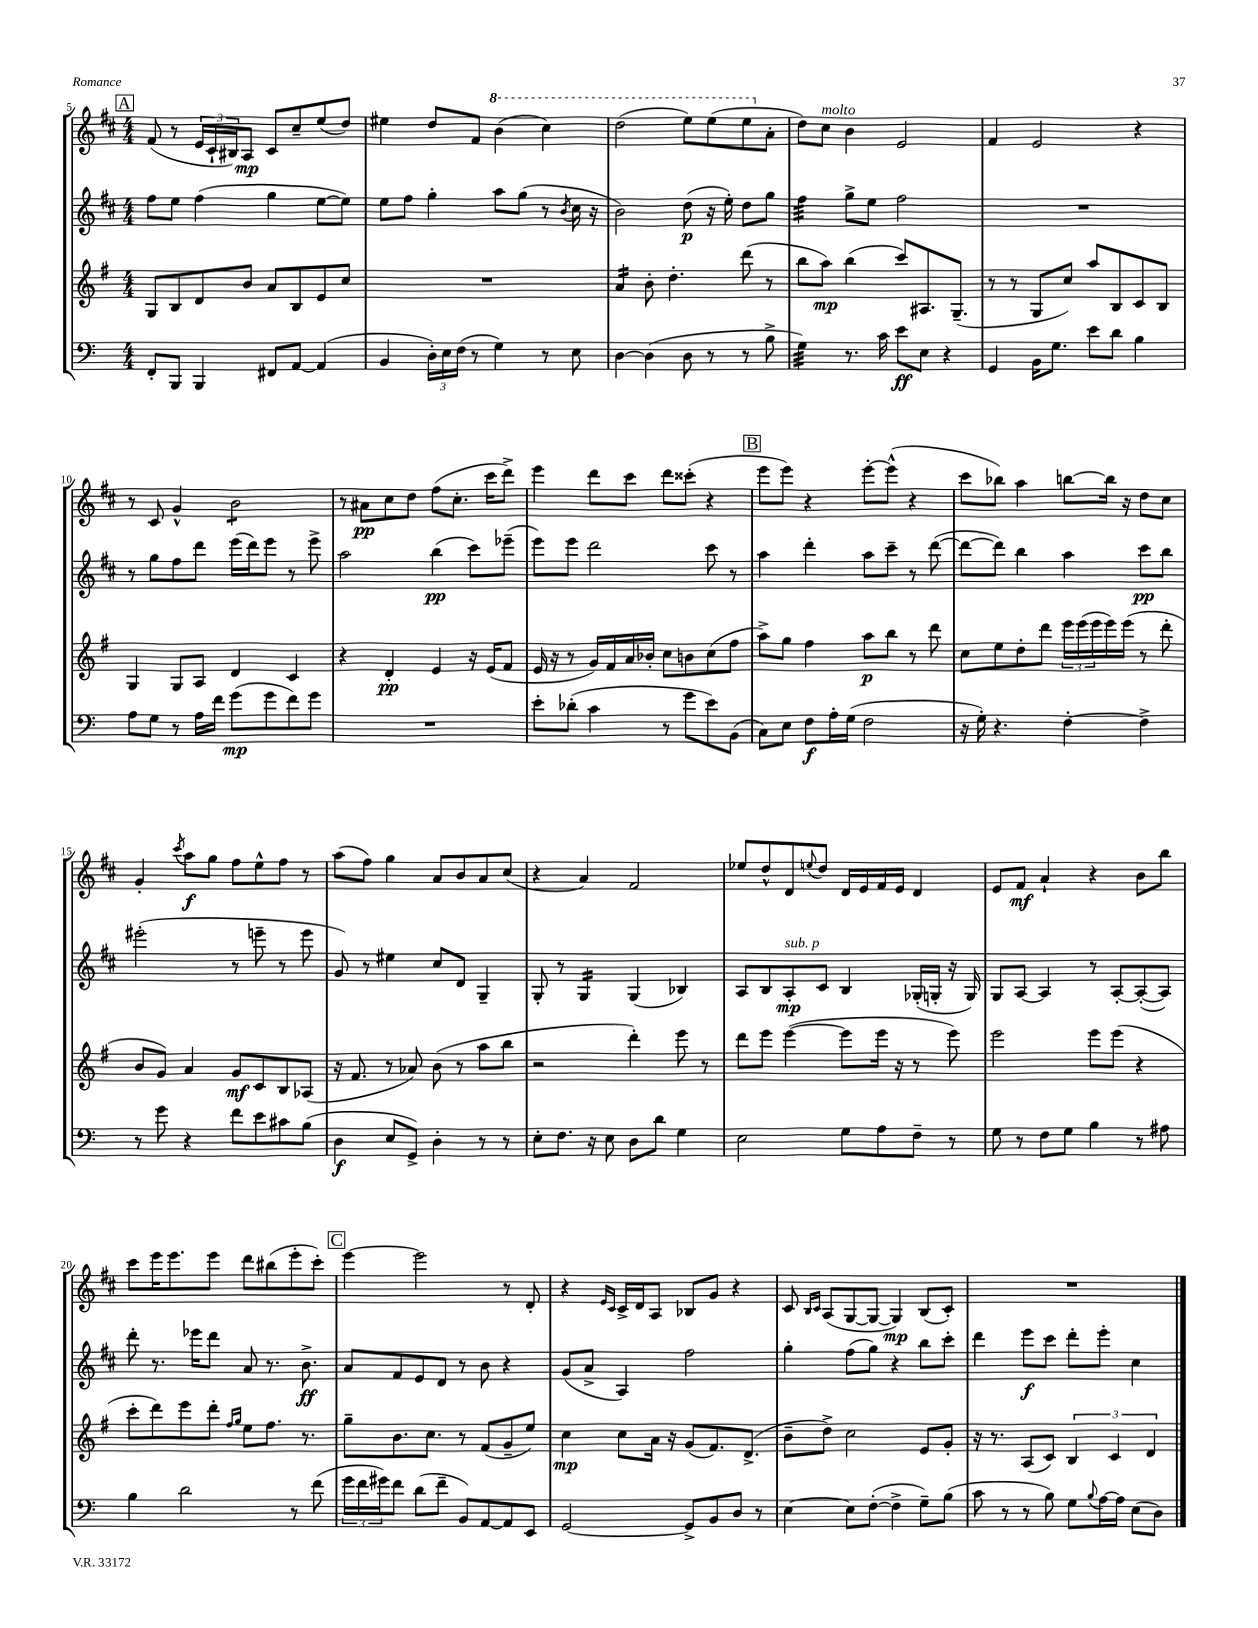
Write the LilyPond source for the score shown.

<<
\new StaffGroup <<
\new Staff = "s0" {
    \clef treble \key d \major \numericTimeSignature \time 4/4
    \mark \markup { \box "A" } fis'8( r8 \tuplet 3/2 { e'16 cis'16-! bis16) } a8\mp cis'8 cis''8-- e''8( d''8) |
    eis''4 d''8 fis'8 \ottava #1 b''4( cis'''4) |
    d'''2( e'''8) e'''8( e'''8 \ottava #0 a'8-. |
    d''8) cis''8^\markup { \italic "molto" } b'4 e'2 |
    fis'4 e'2 r4 |
    r8 cis'8 g'4-^ b'2:8 |
    r8 ais'8\pp cis''8 d''8 fis''8( cis''8.-. cis'''16 d'''8->) |
    e'''4 d'''8 cis'''8 d'''8 cisis'''8-.( r4 |
    \mark \markup { \box "B" } e'''8 e'''8) r4 e'''8~-. e'''8-^( r4 |
    cis'''8 bes''8) a''4 b''8~ b''16 r16 d''8 cis''8 |
    g'4-. \acciaccatura { cis'''8 } a''8\f g''8 fis''8 e''8-^ fis''8 r8 |
    a''8( fis''8) g''4 a'8 b'8 a'8 cis''8( |
    r4 a'4) fis'2 |
    ees''8 d''8-^ d'8 \appoggiatura { e''8 } d''8 d'16 e'16 fis'16 e'16 d'4 |
    e'8 fis'8\mf a'4-! r4 b'8 b''8 |
    cis'''8 e'''16 e'''8. e'''8 d'''8 bis''8( e'''8-. cis'''8-.) |
    \mark \markup { \box "C" } e'''4~ e'''2 r8 d'8-. |
    r4 \grace { e'16 cis'16 } cis'16-> d'16 a8 bes8 g'8 r4 |
    cis'8 \grace { b16 cis'16 } a8( g8~ g8~ g4\mp) b8( cis'8-.) |
    R1 \bar "|." |
}
\new Staff = "s1" {
    \clef treble \key d \major \numericTimeSignature \time 4/4
    \mark \markup { \box "A" } fis''8 e''8 fis''4( g''4 e''8~ e''8) |
    e''8 fis''8 g''4-. a''8 g''8( r8 \acciaccatura { b'8 } cis''16 r16 |
    b'2) d''8\p( r16 e''16-.) d''8 g''8 |
    fis''4:32 g''8-> e''8 fis''2 |
    R1 |
    r8 g''8 fis''8 d'''8 e'''16( d'''16) e'''8 r8 e'''8-> |
    a''2 b''4\pp( cis'''8) ees'''8--( |
    e'''8) e'''8 d'''2 cis'''8 r8 |
    \mark \markup { \box "B" } a''4 d'''4-. a''8 cis'''8-- r8 d'''8~( |
    d'''8~ d'''8) b''4 a''4 cis'''8\pp b''8 |
    eis'''2-.( r8 e'''8-- r8 e'''8 |
    g'8) r8 eis''4 cis''8 d'8 g4-- |
    g8-. r8 g4:16 g4( bes4) |
    a8 b8 a8-.\mp^\markup { \italic "sub. p" } cis'8 b4 ges16-.( g16-. r16 g16) |
    g8 a8~ a4 r8 a8~-. a8~-.( a8) |
    d'''8-. r8. ees'''16 d'''8 a'8 r8. b'8.->\ff |
    \mark \markup { \box "C" } a'8 fis'8 e'8 d'8 r8 b'8 r4 |
    g'8( a'8-> a4) fis''2 |
    g''4-. fis''8( g''8) r4 b''8 cis'''8-. |
    d'''4 e'''8\f cis'''8 d'''8-. e'''8-. cis''4 \bar "|." |
}
\new Staff = "s2" {
    \clef treble \key g \major \numericTimeSignature \time 4/4
    \mark \markup { \box "A" } g8 b8 d'8 b'8 a'8 b8 e'8 c''8 |
    R1 |
    a'4:16 b'8-. d''4.-. d'''8( r8 |
    b''8 a''8\mp) b''4( c'''8) ais8. g8.--( |
    r8 r8 g8 c''8) a''8 b8 c'8 b8 |
    g4 g8 a8 d'4 c'4 |
    r4 d'4-.\pp e'4 r16 e'16( fis'8 |
    e'16 r16 r8 g'16) fis'16 a'16 bes'16-. c''8 b'8 c''8( fis''8 |
    \mark \markup { \box "B" } a''8->) g''8 fis''4 a''8\p b''8 r8 d'''8 |
    c''8 e''8 d''8-. d'''8 \tuplet 3/2 { e'''16 e'''16( e'''16 } e'''16) e'''16( r8 d'''8-. |
    b'8 g'8) a'4 g'8\mf c'8 b8 aes8( |
    r16 fis'8. r8 aes'8) b'8( r8 a''8 b''8 |
    r2 d'''4-.) e'''8 r8 |
    d'''8 e'''8 e'''4~( e'''8 e'''16 r16 r8 e'''8) |
    e'''2 e'''8 e'''8( r4 |
    c'''8-. d'''8) e'''8 d'''8-. \grace { fis''16 g''16 } e''8 fis''8. r8. |
    \mark \markup { \box "C" } g''8-- b'8. c''8. r8 fis'8( g'8-- e''8) |
    c''4\mp c''8 a'16 r16 g'8( fis'8.) d'8.->( |
    b'8-- d''8->) c''2 e'8 g'8-. |
    r16 r8. a8( c'8) \tuplet 3/2 { b4 c'4 d'4 } \bar "|." |
}
\new Staff = "s3" {
    \clef bass \key c \major \numericTimeSignature \time 4/4
    \mark \markup { \box "A" } f,8-. b,,8 b,,4 fis,8 a,8~ a,4( |
    b,4 \tuplet 3/2 { d16-.) e16 f16( } r8 g4) r8 e8 |
    d4~ d4( d8 r8 r8 b8-> |
    g4:32) r8. c'16 e'8\ff e8 r4 |
    g,4 b,16 g8. e'8 d'8 b4 |
    a8 g8 r8 a16 f'16 g'8\mp( g'8 f'8) g'8 |
    R1 |
    e'8-. des'8-.( c'4 r8 g'8 e'8) b,8( |
    \mark \markup { \box "B" } c8) e8 f8\f a16-. g16( f2 |
    r16 g16-.) r4. f4~-. f4-> |
    r8 g'8 r4 f'8 e'8 cis'8 b8( |
    d4\f e8 g,8->) d4-. r8 r8 |
    e8-. f8. r16 e8 d8 d'8 g4 |
    e2 g8 a8 f8-- r8 |
    g8 r8 f8 g8 b4 r8 ais8 |
    b4 d'2 r8 f'8( |
    \mark \markup { \box "C" } \tuplet 3/2 { g'16 f'16 gis'16) } f'8 d'8( f'8-- b,8) a,8~ a,8 e,8 |
    g,2~ g,8-> b,8 d8 r8 |
    e4~ e8 f8~-.( f4-> g8--) b8( |
    c'8 r8 r8 b8) g8 \appoggiatura { b8 } a16~ a16 e8( d8) \bar "|." |
}
>>
>>
\layout { \context { \Score currentBarNumber = #5 } }
